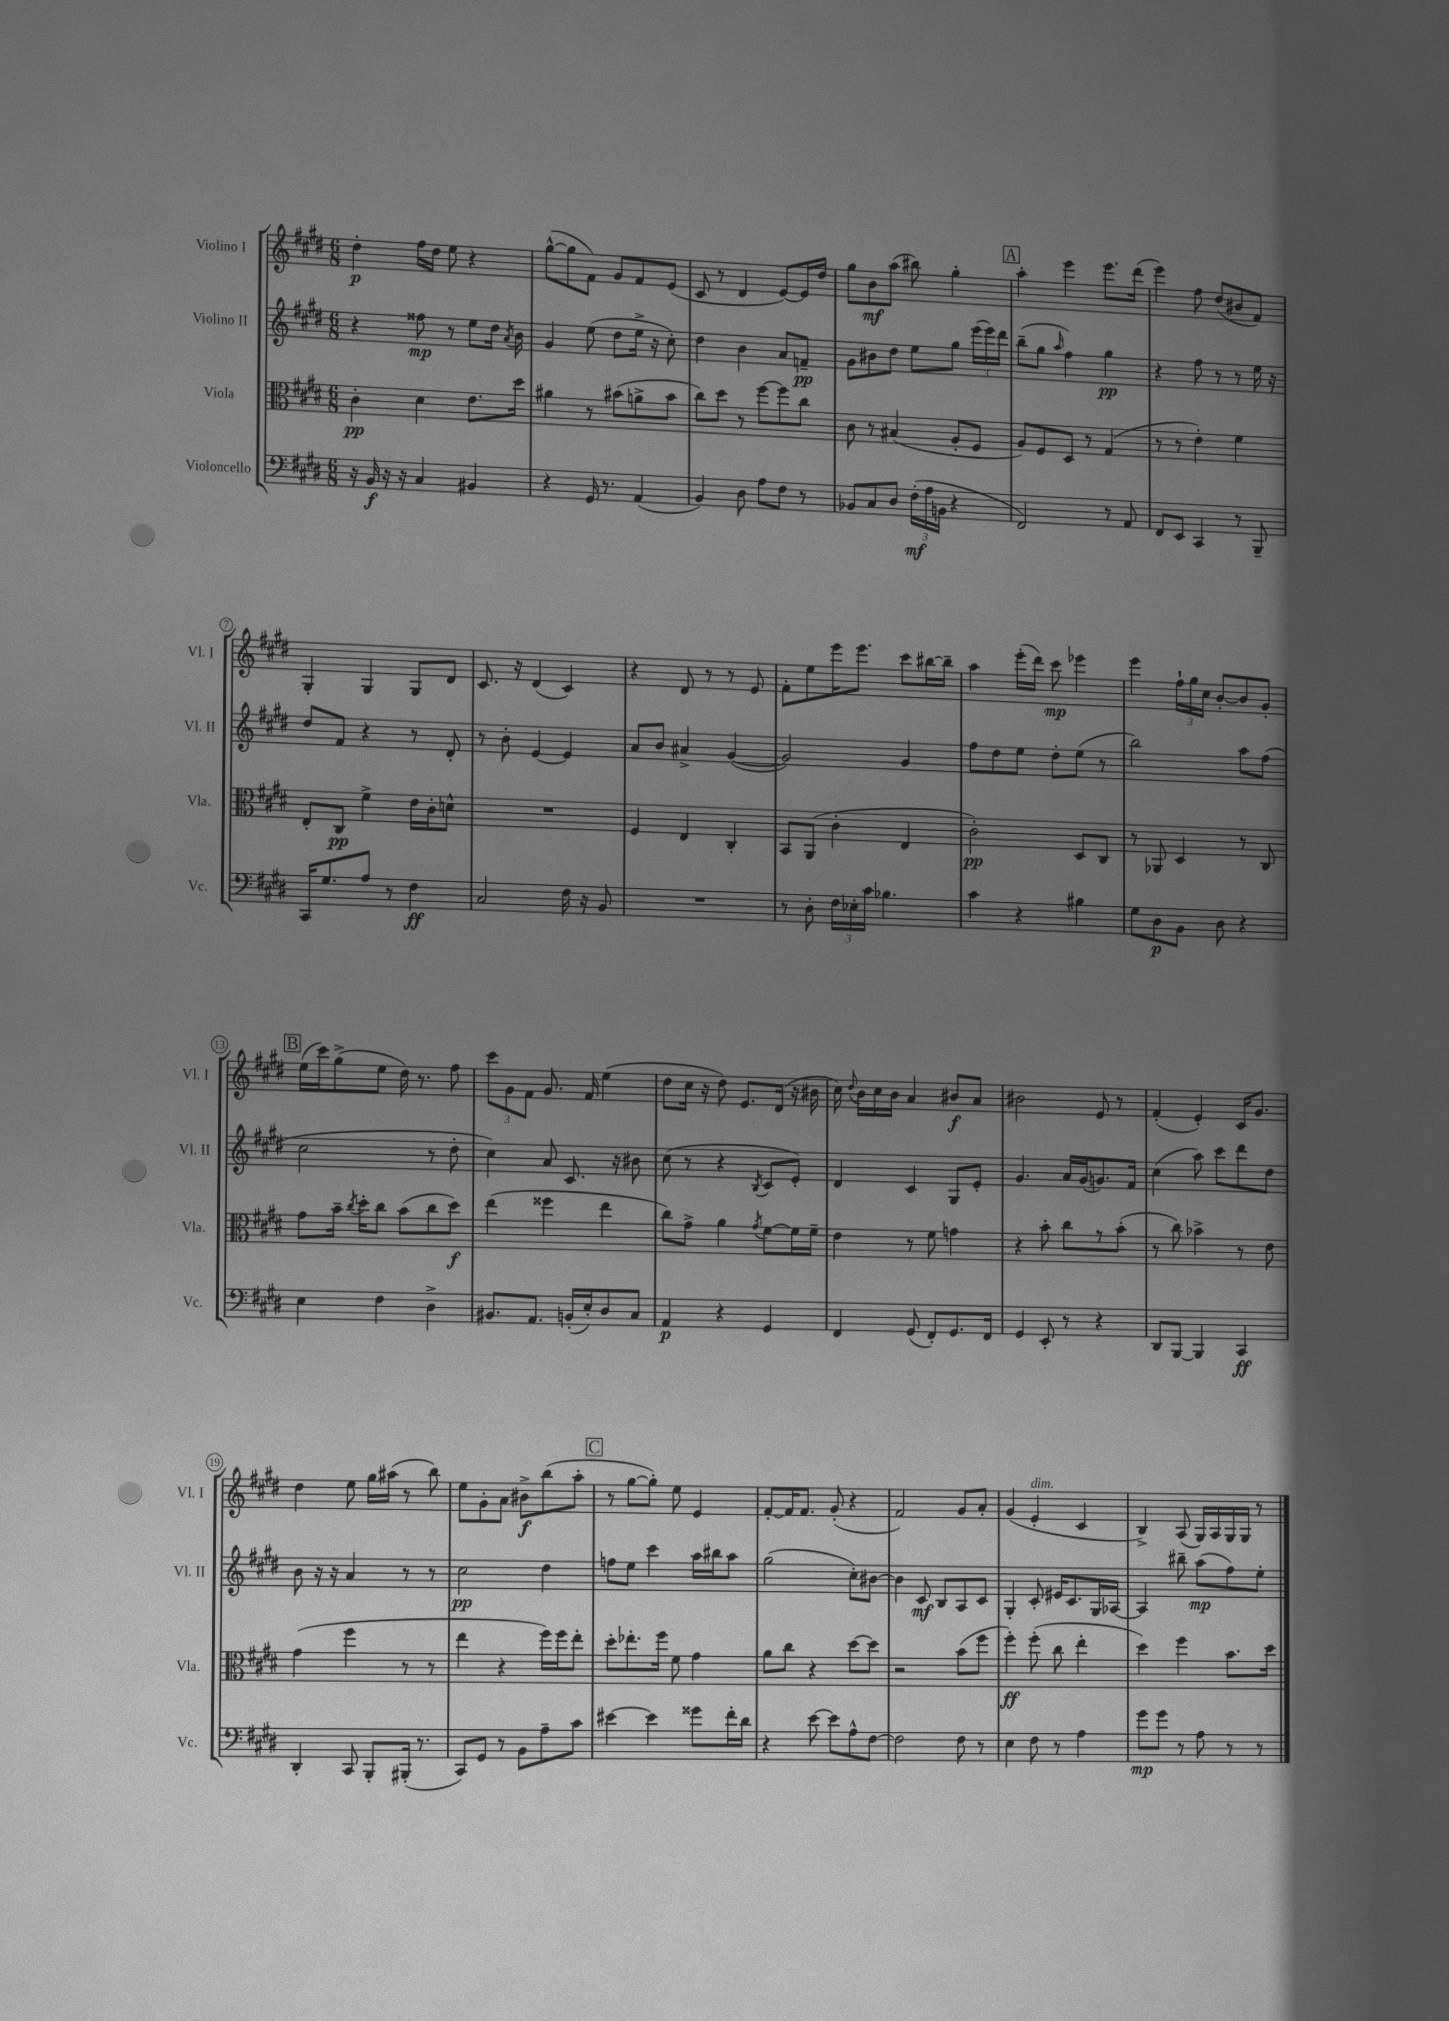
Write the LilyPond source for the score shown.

<<
\new StaffGroup <<
\new Staff = "s0" \with { instrumentName = "Violino I" shortInstrumentName = "Vl. I" } {
    \clef treble \key e \major \numericTimeSignature \time 6/8
    \autoBeamOff dis''4-.\p fis''16[ dis''16] e''8 r4 |
    gis''8[~-^( gis''8 fis'8]) gis'8[ fis'8 e'8]( |
    cis'8 r8 dis'4 e'8[~) e'16 dis''16] |
    gis''8[ b'8\mf a''8]( bis''8) gis''4-. |
    \mark \markup { \box "A" } a''4-. e'''4 e'''8.[ dis'''16]( |
    e'''4) fis''8 dis''8[( bis'8 fis'8]) |
    gis4-. gis4 gis8[ dis'8] |
    cis'8. r16 dis'4( cis'4) |
    r4 dis'8 r8 r8 e'8 |
    fis'8[-. e''8 e'''16 e'''8.] cis'''8[ bis''16~ bis''16]-- |
    a''4 e'''16[-.( dis'''16]) cis'''8\mp ees'''4 |
    e'''4 \tuplet 3/2 { fis''16[-! gis''16 cis''16] } b'8[~-. b'8 gis'8]-. |
    \mark \markup { \box "B" } e''16[( cis'''16) gis''8->( e''8] dis''16) r8. fis''8 |
    \tuplet 3/2 { cis'''8[ gis'8 fis'8] } gis'8. fis'16 e''4( |
    dis''8[ cis''16] r16 dis''8) e'8.[ dis'16]( r16 bis'16 |
    cis''16) \appoggiatura { dis''8 } b'16[ cis''16 b'16] a'4 bis'8[\f a'8] |
    bis'2 e'8 r8 |
    fis'4-.( e'4-.) cis'16[ gis'8.] |
    dis''4 e''8 gis''16[ ais''16]( r8 b''8) |
    e''8[ gis'8-. a'8] bis'8[->\f b''8( a''8]-. |
    \mark \markup { \box "C" } r8 gis''8[~ gis''8]-.) e''8 e'4 |
    fis'8[~-. fis'16 fis'8.] gis'8-.( r4 |
    fis'2) gis'8[ a'8]-. |
    gis'4( e'4-.^\markup { \italic "dim." } cis'4 |
    b4->) a8( gis16[) a16 gis16 gis16] r8 \bar "|." |
}
\new Staff = "s1" \with { instrumentName = "Violino II" shortInstrumentName = "Vl. II" } {
    \clef treble \key e \major \numericTimeSignature \time 6/8
    \autoBeamOff r4 fisis''8\mp r8 e''8[ dis''16] \acciaccatura { a'8 } b'16 |
    gis'4 e''8( dis''8[ e''16]-> r16 cis''8-.) |
    dis''4 b'4 a'8[ f'8]--\pp |
    gis'8[ bis'8 dis''8] e''8[ gis''8] \tuplet 3/2 { e'''16[( e'''16) dis'''16] } |
    \mark \markup { \box "A" } b''8[--( gis''8] \grace { a''16 } fis''4) gis''4\pp |
    r4 fis''8 r8 r8 e''16 r16 |
    dis''8[ fis'8] r4 r8 dis'8-. |
    r8 b'8-. e'4~ e'4 |
    a'8[ b'8] ais'4-> gis'4~( |
    gis'2) gis'4 |
    fis''8[ dis''8 e''8] dis''8[-. e''8]( r8 |
    b''2) a''8[ fis''8]( |
    \mark \markup { \box "B" } cis''2 r8 dis''8-. |
    cis''4) a'8 cis'8. r16 bis'8 |
    cis''8( r8 r4 \acciaccatura { b8 } cis'8[ e'8]-.) |
    dis'4 cis'4 gis8[ e'8]-. |
    gis'4. a'16[ gis'16( g'8.) fis'16] |
    cis''4( a''8) cis'''8[ dis'''8 dis''8] |
    b'8 r16 r16 a'4 r8 r8 |
    cis''2\pp dis''4 |
    \mark \markup { \box "C" } f''8[ e''8] cis'''4 a''16[ bis''16 a''8] |
    gis''2( cis''8[-.) bis'8]~ |
    bis'4 cis'8\mf b8[ a8 cis'8] |
    gis4-. cis'8-. eis'16[ cis'8. gis16 aes16]~ |
    aes4 bis''8-- a''8[\mp( fis''8) e''8]-. \bar "|." |
}
\new Staff = "s2" \with { instrumentName = "Viola" shortInstrumentName = "Vla." } {
    \clef alto \key e \major \numericTimeSignature \time 6/8
    \autoBeamOff cis'4-.\pp dis'4 e'8.[ dis''16] |
    ais'4 r8 bis'8[( a'8-> bis'8] |
    cis''8[) dis''8] r8 fis''8[~ fis''8 cis''8] |
    cis'8 r8 bis4( a8[-. fis8] |
    \mark \markup { \box "A" } a8[) fis8 dis8] r8 gis4( |
    r8 r8 e'4-.) fis'4 |
    e8[-. cis8]\pp fis'4-> e'16[ cis'16-. d'8]-^ |
    R2. |
    fis4 e4 cis4-. |
    b,8[ a,8]( cis'4-. e4 |
    cis'2-.\pp) dis8[ cis8] |
    r8 aes,8 dis4 r8 cis8 |
    \mark \markup { \box "B" } gis'8[ b'16]-- \acciaccatura { cis''8 } dis''16[-. cis''8] b'8[( cis''8 dis''8]\f) |
    e''4( fisis''4 e''4 |
    cis''8[) gis'8]-> a'4 \acciaccatura { gis'8 } fis'8[~ fis'16 fis'16]-- |
    e'4 r8 fis'8 g'4 |
    r4 b'8-. cis''8[ r8 b'8]-.( |
    r8 cis''8) bes'4-> r8 e'8 |
    gis'4( fis''4 r8 r8 |
    e''4 r4 fis''16[) fis''16 e''8]-. |
    \mark \markup { \box "C" } dis''8[-. ees''8.-. fis''16] fis'8 gis'4 |
    a'8[ cis''8] r4 dis''8[~ dis''8] |
    r2 b'8[( fis''8] |
    fis''4-.\ff) fis''8-.( cis''8 e''4-. |
    dis''4) fis''4 b'8.[ dis''16] \bar "|." |
}
\new Staff = "s3" \with { instrumentName = "Violoncello" shortInstrumentName = "Vc." } {
    \clef bass \key e \major \numericTimeSignature \time 6/8
    \autoBeamOff r16 b,16\f r16 r16 cis4 bis,4 |
    r4 gis,16 r8. a,4( |
    b,4) dis8 a8[ fis8] r8 |
    bes,8[ cis8 dis8] \tuplet 3/2 { fis16[-.\mf( a16 b,16] } r4 |
    \mark \markup { \box "A" } fis,2) r8 a,8 |
    fis,8[ e,8] cis,4 r8 b,,8-- |
    cis,16[ gis8. a8] r8 fis4\ff |
    cis2 fis16 r16 b,8 |
    R2. |
    r8 dis8-. \tuplet 3/2 { fis16[ ees16-. cis'16] } bes4. |
    cis'4 r4 bis4 |
    gis8[ dis8\p b,8] dis8 r4 |
    \mark \markup { \box "B" } e4 fis4 dis4-> |
    bis,8.[ a,8.] b,16[-.( e16-.) dis8 cis8] |
    a,4\p r4 gis,4 |
    fis,4 gis,8( fis,8[-.) gis,8. fis,16] |
    gis,4 e,8-. r8 r4 |
    dis,8[ b,,8]~ b,,4 cis,4\ff |
    dis,4-. cis,8 b,,8[-. bis,,16]-.( r8. |
    cis,8[) gis,8] r8 b,8[ a8-- cis'8] |
    \mark \markup { \box "C" } eis'4~ eis'4 gisis'8[ fis'16-. dis'16] |
    r4 e'8~ e'8[ a8-^ fis8]~ |
    fis2 fis8 r8 |
    e4 fis8 r8 a4 |
    gis'8[\mp gis'8] r8 a8 r8 r8 \bar "|." |
}
>>
>>
\layout { \context { \Score \override BarNumber.stencil = #(make-stencil-circler 0.1 0.3 ly:text-interface::print) } }
